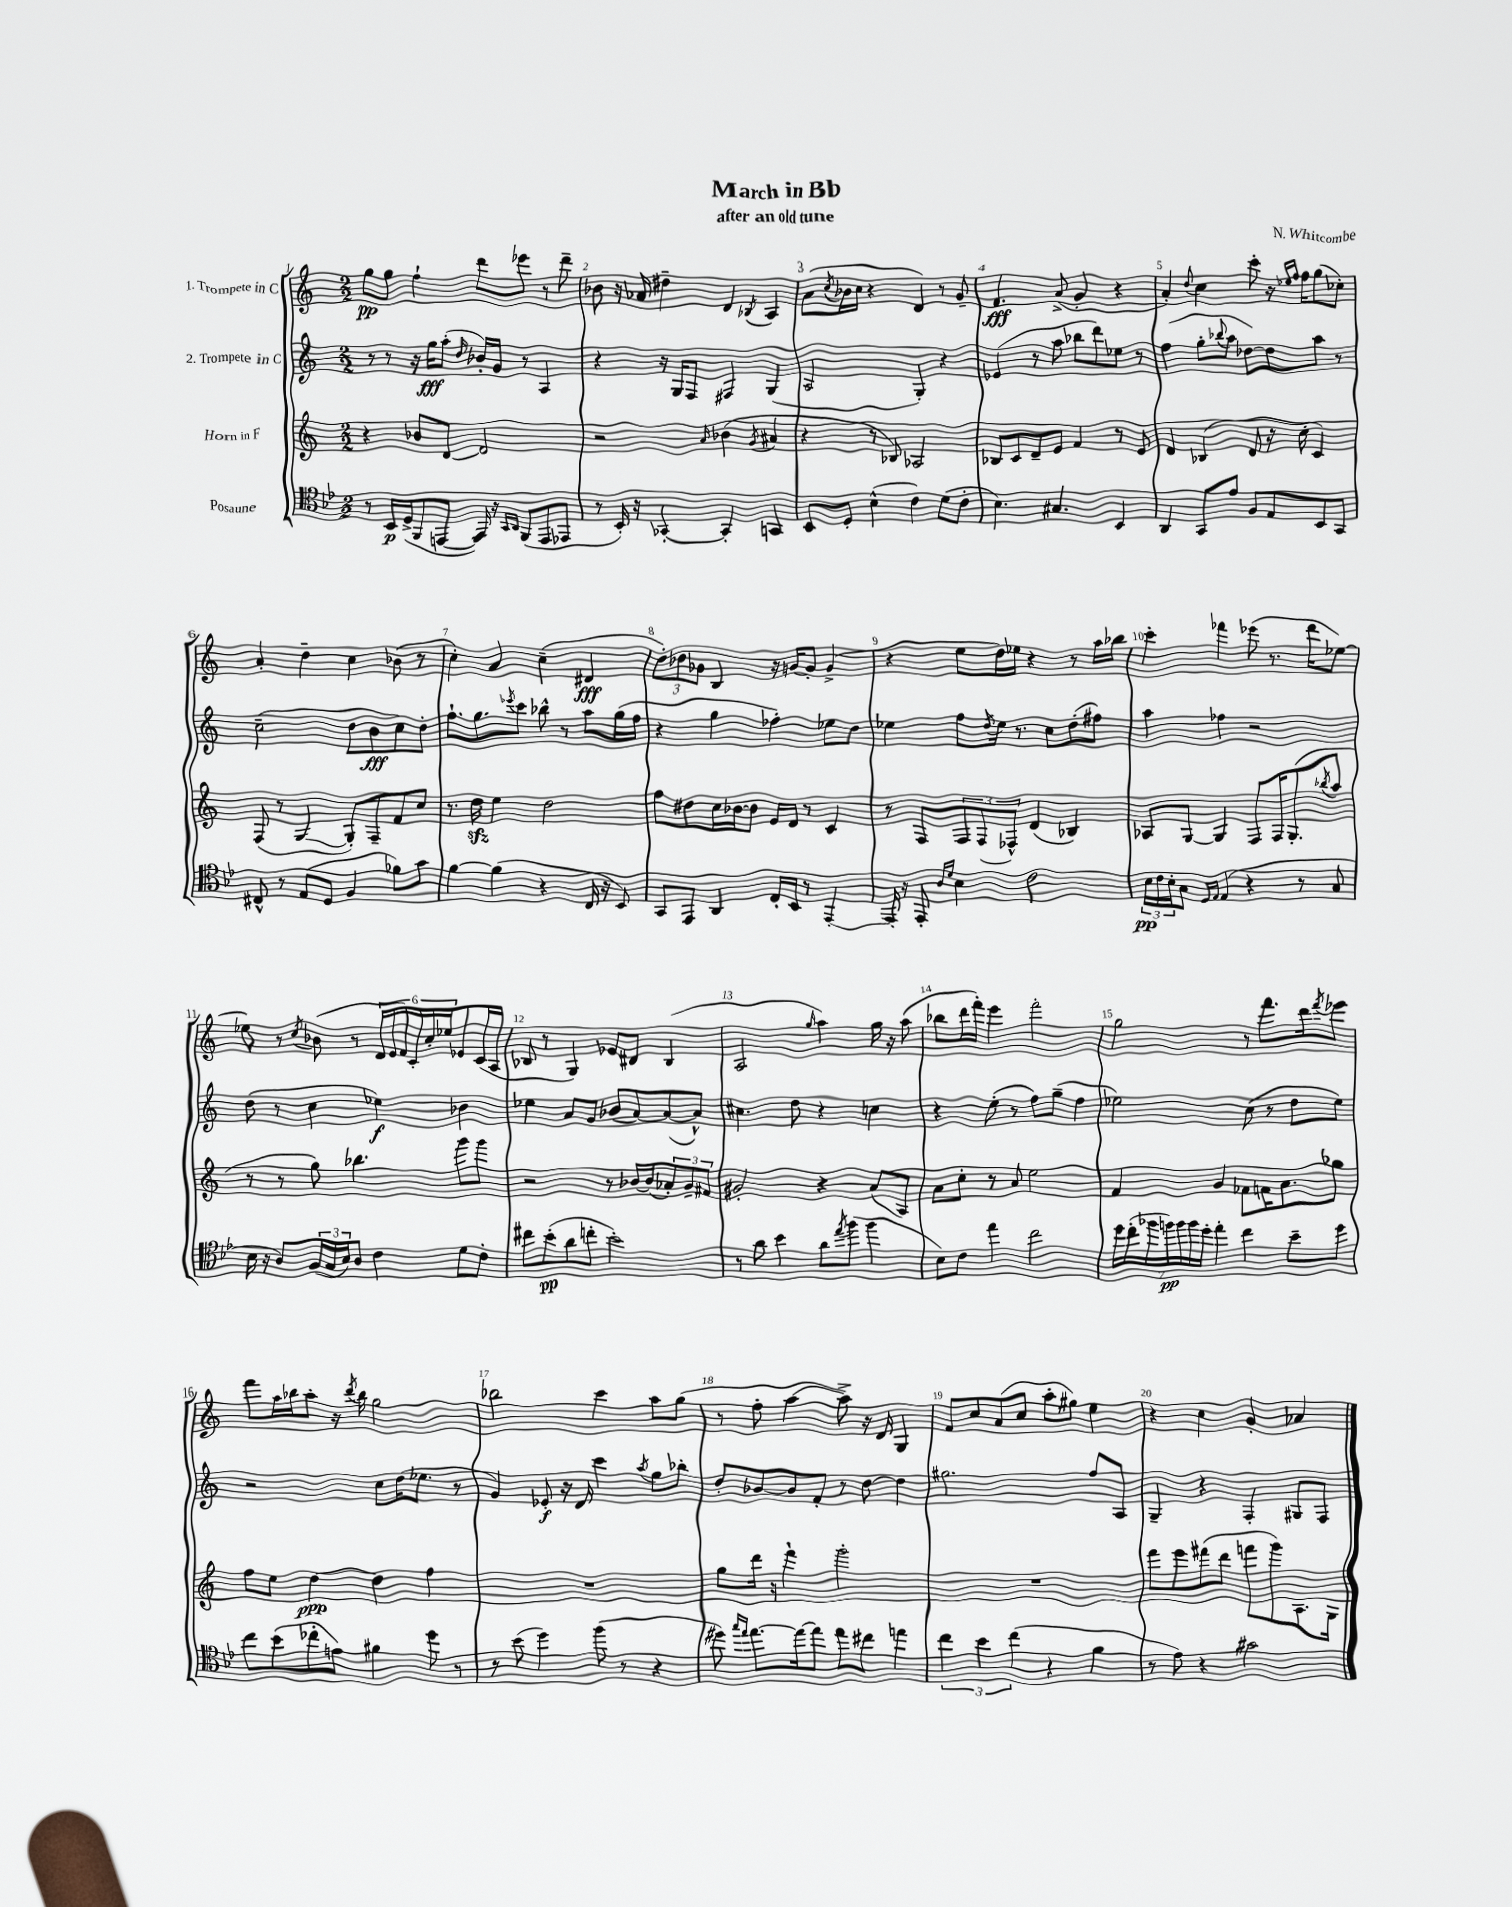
\header { title = "March in Bb" composer = "N. Whitcombe" subtitle = "after an old tune" }
<<
\new StaffGroup <<
\new Staff = "s0" \with { instrumentName = "1. Trompete in C" } {
    \clef treble \key c \major \numericTimeSignature \time 2/2
    g''8\pp g''8 f''4-! d'''8 ees'''8 r8 d'''8-- |
    bes'8 r16 aes'16 dis''4-- d'4 \acciaccatura { bes8 } a4 |
    a'8( \acciaccatura { c''8 } bes'16 c''16 r4 d'4) r8 g'8-- |
    f'4.\fff a'8->( g'4-. r4 |
    a'4-.) \appoggiatura { d''8 } c''4 c'''8-. r16 \grace { ees''16 f''16 } f''16 g''8( ces''8-.) |
    a'4-. d''4-- c''4 bes'8( r8 |
    c''4-.) a'4 c''4--( dis'4\fff |
    \tuplet 3/2 { d''8-.) bes'8 ges'8 } b4 r16 g'16~ g'8-. g'4->( |
    r4 e''8 d''16) ees''16 r4 r8 a''16 bes''16 |
    c'''4-. fes'''4 ees'''8( r8. d'''16 ees''8~) |
    ees''8 r8 \acciaccatura { c''8 } bes'8( r8 \tuplet 6/4 { d'16 e'16 f'16) c'16-. c''16-. ees''16 } ees'8 c'16( a16 |
    bes8 r8 g4) ees'8 dis'8 bes4( |
    a2 \grace { g''16 } a''4) g''16 r16 a''8( |
    bes''8 d'''16 f'''16-.) e'''4 f'''2-. |
    g''2 r8 f'''8. d'''16 \acciaccatura { f'''8 } ees'''8 |
    f'''8 a''16 bes''16 a''8-. r16 \acciaccatura { d'''8 } bes''16 g''2 |
    bes''2 c'''4 a''8 g''8( |
    r8 f''8-. a''4~ a''8->) r16 d'16 g4 |
    f'8 c''8 a'8( c''8 a''8-. gis''8) e''4 |
    r4 c''4 g'4-. aes'4 \bar "|." |
}
\new Staff = "s1" \with { instrumentName = "2. Trompete in C" } {
    \clef treble \key c \major \numericTimeSignature \time 2/2
    r8 r8 r16 g''16\fff a''8-.( \grace { d''16 } bes'16-.) g'16 r8 a4 |
    r4 r16 g16 f8 fis4 g4( |
    a2 g4-.) r4 |
    ees'4( r8 a''8 bes''8 d'''8) ees''8 r8 |
    f''4( g''8-. \appoggiatura { bes''8 } a''8 des''8~) des''8 a''8 r8 |
    c''2--( d''8 b'8\fff c''8) d''8-. |
    f''8.-! g''8. \acciaccatura { ees'''8 } c'''8 bes''8-^ r8 a''8 g''16( f''16 |
    r4 g''4 fes''4-.) ees''8 d''8 |
    ees''4 f''8 \acciaccatura { d''8 } ees''16 r8. c''8 d''8-.( fis''8) |
    a''4 fes''4 r2 |
    d''8( r8 c''4 ees''4\f) bes'4 |
    ees''4 a'8 g'8 bes'8( a'8~) a'8~( a'8-^) |
    cis''4. d''8 r4 c''4 |
    r4 e''8-.( r8 f''8) g''8--( f''4 |
    ees''2) c''8( r8 d''8 ees''8) |
    r2 c''8 d''16( ees''8. r8 |
    g'4) ees'8-.\f r16 d'16 c'''4 \acciaccatura { a''8 } g''8 bes''8-. |
    d''8-. bes'8~ bes'8 f'8-. r8 d''8~ d''4 |
    gis''2. f''8 a8 |
    g4-- r4 f4-. gis8 f8 \bar "|." |
}
\new Staff = "s2" \with { instrumentName = "Horn in F" } {
    \clef treble \key c \major \numericTimeSignature \time 2/2
    r4 bes'8 d'8~ d'2 |
    r2 \grace { a'16 } bes'4( \acciaccatura { g'8 } ais'4 |
    r4 r8 bes8) aes2 |
    bes8 c'8 d'8-- e'8 f'4 r8 e'8 |
    d'4 bes4( d'8 r16 c''16-. c'4) |
    f8( r8 g4~ g8-.) f8-- f'8 c''8 |
    r8. d''16\sfz e''4 d''2 |
    f''8 dis''8 c''16 bes'16~ bes'8 e'16 d'16 r8 c'4 |
    r8 f8 \tuplet 3/2 { f8 f8( fes8-^) } d'4( bes4) |
    aes8 g8~ g4 f8 f16 g8.-.( \acciaccatura { bes''8 } a''8 |
    r8 r8 g''8) bes''4. g'''8 g'''8 |
    r2 r8 bes'16~ bes'16( \tuplet 3/2 { aes'8-.) g'8-- fis'8 } |
    gis'2-. r4 a'8( a8) |
    a'8 c''8-. r8 a'8 e''2 |
    f'4 g'4 fes'8 f'16 a'8. ges''8 |
    f''8 e''8 d''4~\ppp d''4 f''4 |
    R1 |
    g''8 d'''16 r16 f'''4-! g'''2-. |
    R1 |
    f'''8 e'''8 fis'''8( d'''8 f'''8 g'''8) a8. g16 \bar "|." |
}
\new Staff = "s3" \with { instrumentName = "Posaune" } {
    \clef tenor \key bes \major \numericTimeSignature \time 2/2
    r8 bes,16\p d16->( f,8 e,8~ e,16) r16 \grace { g,16 a,16 } f,8( e,8 ees,8 |
    r8 bes,16-.) r16 ges,4~-. ges,4-. g,4 |
    bes,8 d8-. bes4-^( c'4) d'8( c'8-. |
    bes4.) gis4. bes,4 |
    a,4 g,8 ees'8 f8 ees8 bes,8 g,8 |
    cis8-^ r8 ees8( d8 f4 fes'8) g'8 |
    f'4~ f'4( r4 c16 r16 bes,8) |
    g,8 ees,8 a,4 c16-. bes,16 r8 ees,4~-. |
    ees,16-. r16 ees,8-. \grace { a16 d'16 } bes4 c'2 |
    \tuplet 3/2 { bes16\pp c'16 bes16-. } g8 \grace { d16 ees16 } ees4( r4 r8 g8 |
    bes16 r16 a8) \tuplet 3/2 { f16( g16 bes16) } a8 c'4 d'8 c'8-. |
    cis''8 bes'8-.\pp( a'8 c''8-. bes'2-.) |
    r8 a'8 bes'4 a'8 \acciaccatura { ees''8 } f''8( f''4 |
    bes8) c'8 ees''4 c''2 |
    \tuplet 7/4 { d''16 c''16-.( fes''16 f''16\pp) f''16 f''16 d''16-. } ees''4-. c''4 bes'8-- d''8 |
    c''8 bes'8( ces''8-. e'8) fis'4 d''8 r8 |
    r8 bes'8( d''4) f''8( r8 r4 |
    dis''8) \grace { g''16 ees''16 } ees''8.~ ees''16~ ees''8 ees''8 cis''8 e''4 |
    \tuplet 3/2 { c''4 bes'4 c''4( } r4 f'4 |
    r8 ees'8) r4 gis'2 \bar "|." |
}
>>
>>
\layout { \context { \Score \override BarNumber.break-visibility = ##(#f #t #t) barNumberVisibility = #all-bar-numbers-visible } }
